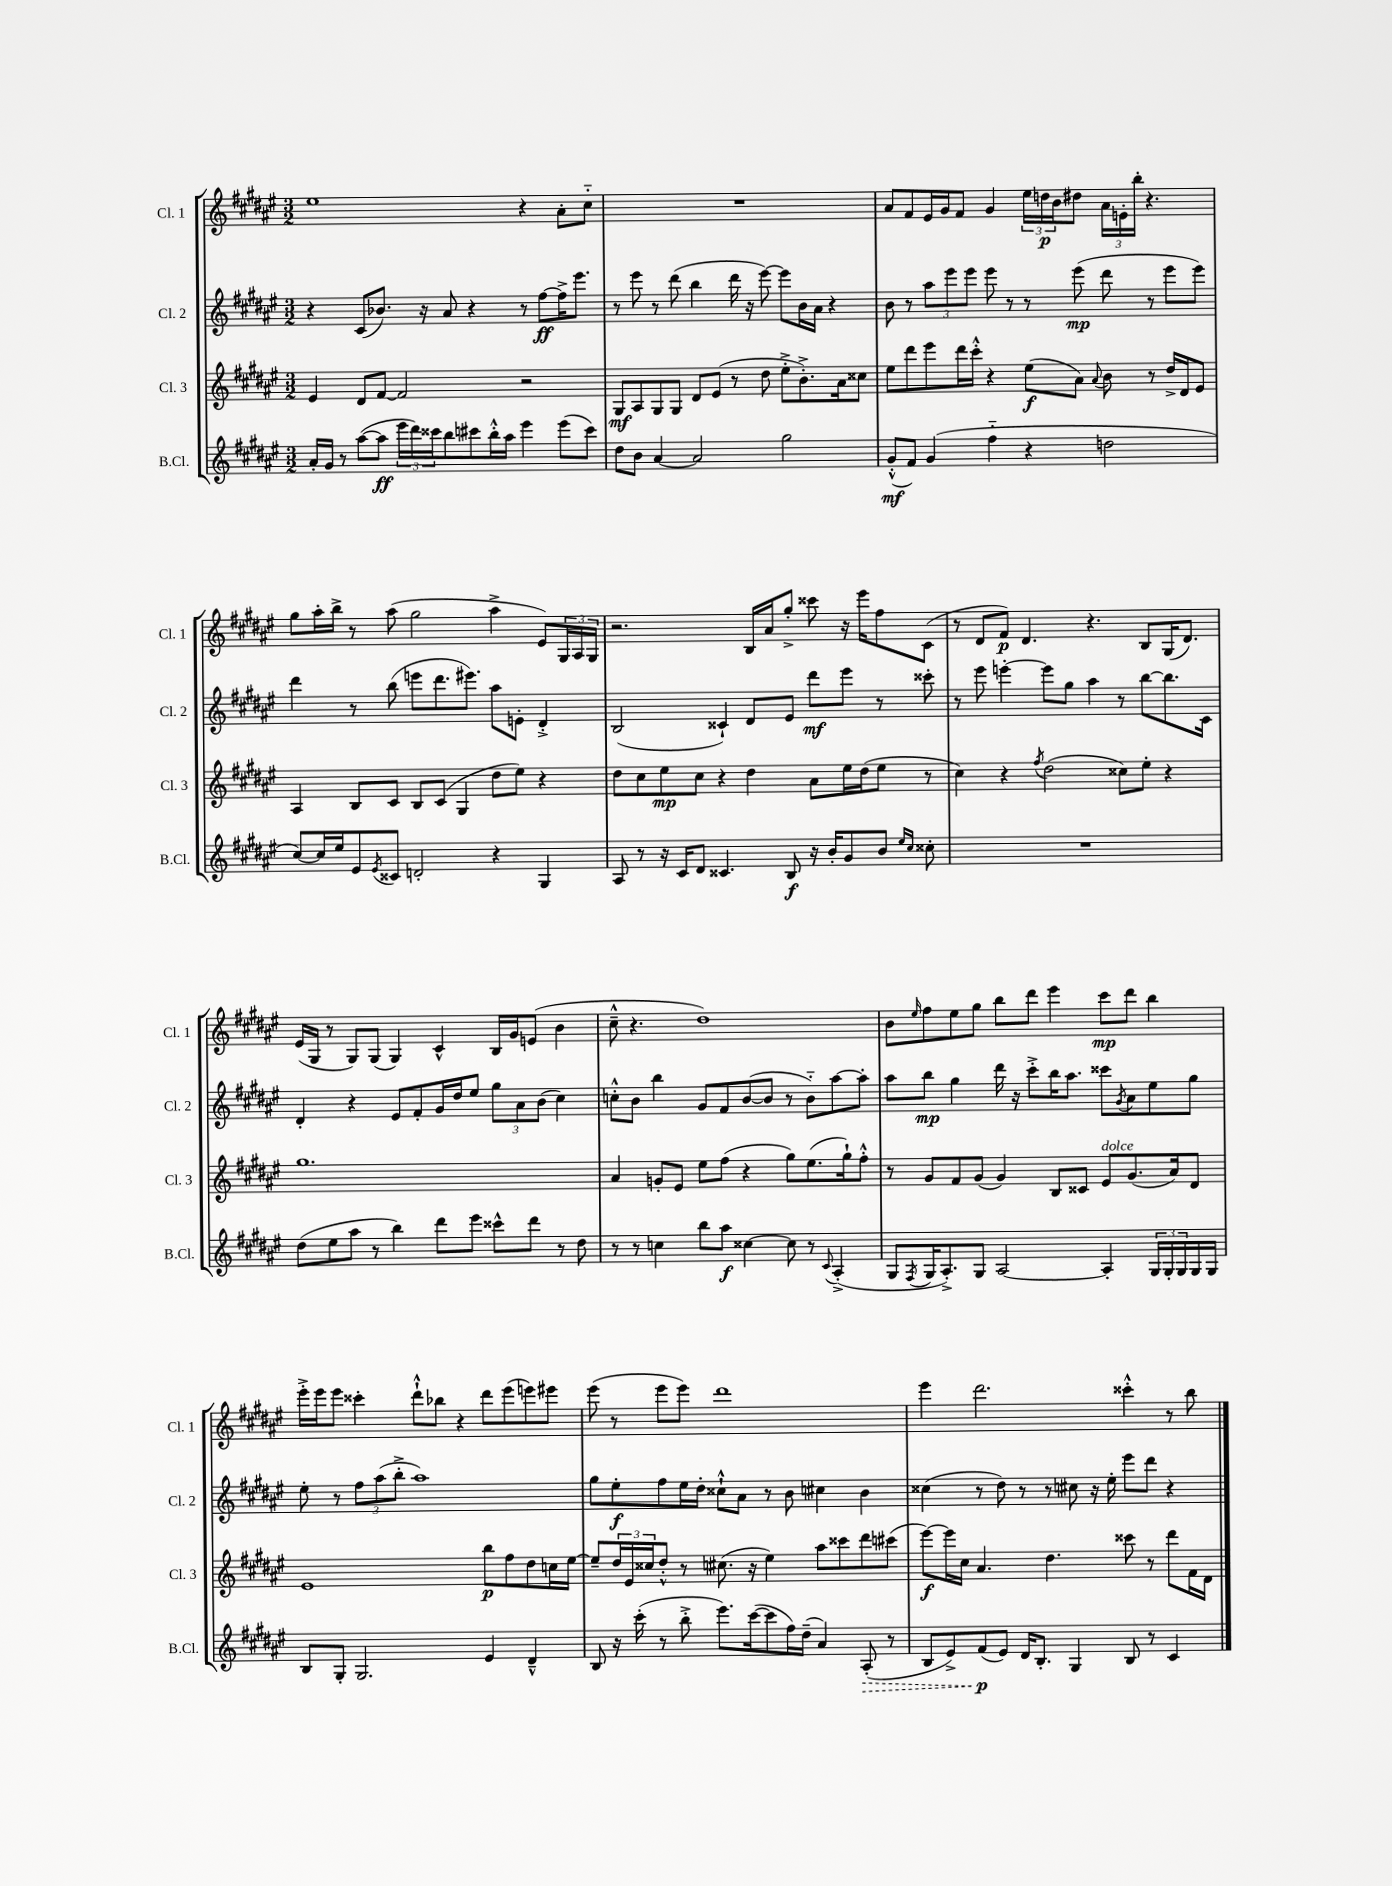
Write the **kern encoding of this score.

**kern	**kern	**kern	**kern
*staff4	*staff3	*staff2	*staff1
*clefG2	*clefG2	*clefG2	*clefG2
*k[f#c#g#d#a#e#]	*k[f#c#g#d#a#e#]	*k[f#c#g#d#a#e#]	*k[f#c#g#d#a#e#]
*M3/2	*M3/2	*M3/2	*M3/2
16a#'	4e#	4r	1ee#
16g#	.	.	.
8r	.	.	.
([8aa#	8d#	(8c#	.
8aa#]	[8f#	8.b-)	.
24eee#	2f#]	.	.
24ddd#)	.	.	.
.	.	16r	.
24ccc##	.	.	.
8bb	.	8a#	.
8ccc#	.	4r	.
16bb'^^	.	.	.
16aa#	.	.	.
4eee#	2r	8r	4r
.	.	[8ff#	.
(8eee#	.	16ff#^]	8a#'
.	.	8.eee#	.
8ccc#)	.	.	8cc#'~
=	=	=	=
8dd#	8G#	8r	1.r
8b	8A#	8eee#	.
[4a#	8G#	8r	.
.	8G#	(8ddd#	.
2a#]	8d#	4bb	.
.	(8e#	.	.
.	8r	16ddd#	.
.	.	16r	.
.	8dd#	[8eee#)	.
2gg#	8ee#'^	8eee#]	.
.	8.b'^)	16b	.
.	.	16a#	.
.	.	4r	.
.	16a#	.	.
.	8cc##	.	.
=	=	=	=
(8g#'^^	8ee#	8b	8a#
8f#)	8ddd#	8r	8f#
(4g#	8eee#	12aa#	16e#
.	.	.	16g#
.	.	12eee#	.
.	16ddd#	.	8f#
.	.	12eee#	.
.	16ccc#'^^	.	.
4ff#'~	4r	8eee#	4g#
.	.	8r	.
4r	(8ee#	8r	24ee#
.	.	.	24dd
.	.	.	24b
.	8a#)	(8eee#	8dd#
.	8qqa#	.	.
2dd	8b	8ddd#	24a#
.	.	.	24e'
.	.	.	24bb'
.	8r	8r	4.r
.	16dd#^	8eee#	.
.	16d#	.	.
.	8e#	8eee#)	.
=	=	=	=
[8cc#)	4A#	4ddd#	8gg#
16cc#]	.	.	16aa#'
16ee#	.	.	16bb^
8e#	8B	8r	8r
8qe#	.	.	.
8c##	8c#	(8bb	(8aa#
2d'	8B	8eee	2gg#
.	(8c#	8.ddd#	.
.	4G#	.	.
.	.	8.eee#)	.
4r	8dd#	8aa#	4aa#^
.	8ee#)	8e'	.
4G#	4r	4d#'^	8e#)
.	.	.	24G#
.	.	.	24A#
.	.	.	24G#
=	=	=	=
8A#	8dd#	(2B	2.r
8r	8cc#	.	.
16r	8ee#	.	.
16c#	.	.	.
8d#	8cc#	.	.
4.c##	4r	4c##`)	.
.	4dd#	8d#	16B
.	.	.	16a#
8B	.	8e#	8gg#'^
16r	8a#	8ddd#	8ccc##
16b'	.	.	.
8g#	16ee#	8eee#	16r
.	(16dd#	.	16eee#
8b	8ee#	8r	8ff#
16qqee#	.	.	.
16qqcc#	.	.	.
8cc##'	8r	8ccc##'	(8c#
=	=	=	=
1.r	4cc#)	8r	8r
.	.	8eee#	8d#
.	4r	[4eee'	8f#)
.	.	.	4.d#
.	8qff#	.	.
.	(2dd#	8eee]	.
.	.	8gg#	.
.	.	4aa#	4.r
.	8cc##)	8r	.
.	8ee#'	[8bb	8B
.	4r	8.bb]	(16G#
.	.	.	8.d#)
.	.	16c#	.
=	=	=	=
(8dd#	1.gg#	4d#'	(16e#
.	.	.	16G#
8ee#	.	.	8r
8aa#	.	4r	8G#)
8r	.	.	(8G#
4bb)	.	8e#	4G#)
.	.	8f#'	.
8ddd#	.	16g#	4c#^^
.	.	16dd#	.
8eee#	.	8ee#	.
8ccc##^^	.	12gg#	16B
.	.	.	16g#
.	.	12a#	.
8ddd#	.	.	(8e
.	.	(12b	.
8r	.	4cc#)	4b
8dd#	.	.	.
=	=	=	=
8r	4a#	8cc'^^	8cc#~^^
8r	.	8b	4.r
4cc	8g'	4bb	.
.	8e#	.	.
8bb	8ee#	8g#	1dd#)
8aa#	(8ff#	8f#	.
[4cc##	4r	([8b	.
.	.	8b]	.
8cc##]	8gg#)	8r	.
8r	(8.ee#	8b'~)	.
8qqc#	.	.	.
(4A#'^	.	[8aa#	.
.	16gg#`)	.	.
.	8ff#'^^	8aa#']	.
=	=	=	=
8G#	8r	8aa#	8b
8qF#	.	.	16qqee#
16G#	8g#	8bb	8ff#
8.A#'^)	.	.	.
.	8f#	4gg#	8ee#
8G#	(8g#	.	8gg#
[2A#	4g#)	16ddd#	8bb
.	.	16r	.
.	.	8ccc#'^	8ddd#
.	8B	16bb	4eee#
.	.	8.aa#	.
.	8c##	.	.
4A#']	8e#	8ccc##	8ccc#
.	.	8qg#	.
.	(8.g#	8a#	8ddd#
24G#	.	8ee#	4bb
24G#'	.	.	.
.	16a#)	.	.
24G#	.	.	.
16G#	8d#	8gg#	.
16G#	.	.	.
=	=	=	=
8B	1e#	8ee#'	16eee#'^
.	.	.	16eee#
8G#'	.	8r	8eee#
2.G#	.	12ff#	4ccc##'
.	.	(12aa#	.
.	.	12bb'^	.
.	.	1aa#)	8ddd#`^^
.	.	.	8bb-
.	.	.	4r
4e#	8bb	.	8ddd#
.	8ff#	.	(8eee#
4d#~^^	8dd#	.	8eee)
.	16cc	.	8eee#
.	[16ee#	.	.
=	=	=	=
8B	8ee#~]	8gg#	(8eee#
16r	24dd#	8ee#'	8r
.	24e#	.	.
(16ccc#'	.	.	.
.	24cc##	.	.
8r	8dd#'^^	8ff#	8eee#
8bb'^	8r	16ee#	8eee#)
.	.	16dd#'	.
8.eee#)	(8.cc#	8cc##`^^	1ddd#
.	.	8a#	.
([16ccc#	16r	.	.
8ccc#]	4ee#)	8r	.
16ff#)	.	8b	.
(16dd#~	.	.	.
4a#)	8aa#	4cc#	.
.	8ccc##	.	.
(8A#'	8ddd#	4b	.
8r	(8ccc#	.	.
=	=	=	=
8B	[8eee#)	(4cc##	4eee#
8e#^)	16eee#]	.	.
.	16cc#	.	.
(8f#	4.a#	8r	2.ddd#
8e#)	.	8dd#)	.
16d#	.	8r	.
8.B'	.	.	.
.	4.dd#	8r	.
4G#	.	8cc#	.
.	.	16r	.
.	.	16ee#'	.
8B	8ccc##	8eee#	4ccc##'^^
8r	8r	8ddd#	.
4c#	8ddd#	4r	8r
.	16f#	.	8bb
.	16d#	.	.
==	==	==	==
*-	*-	*-	*-
